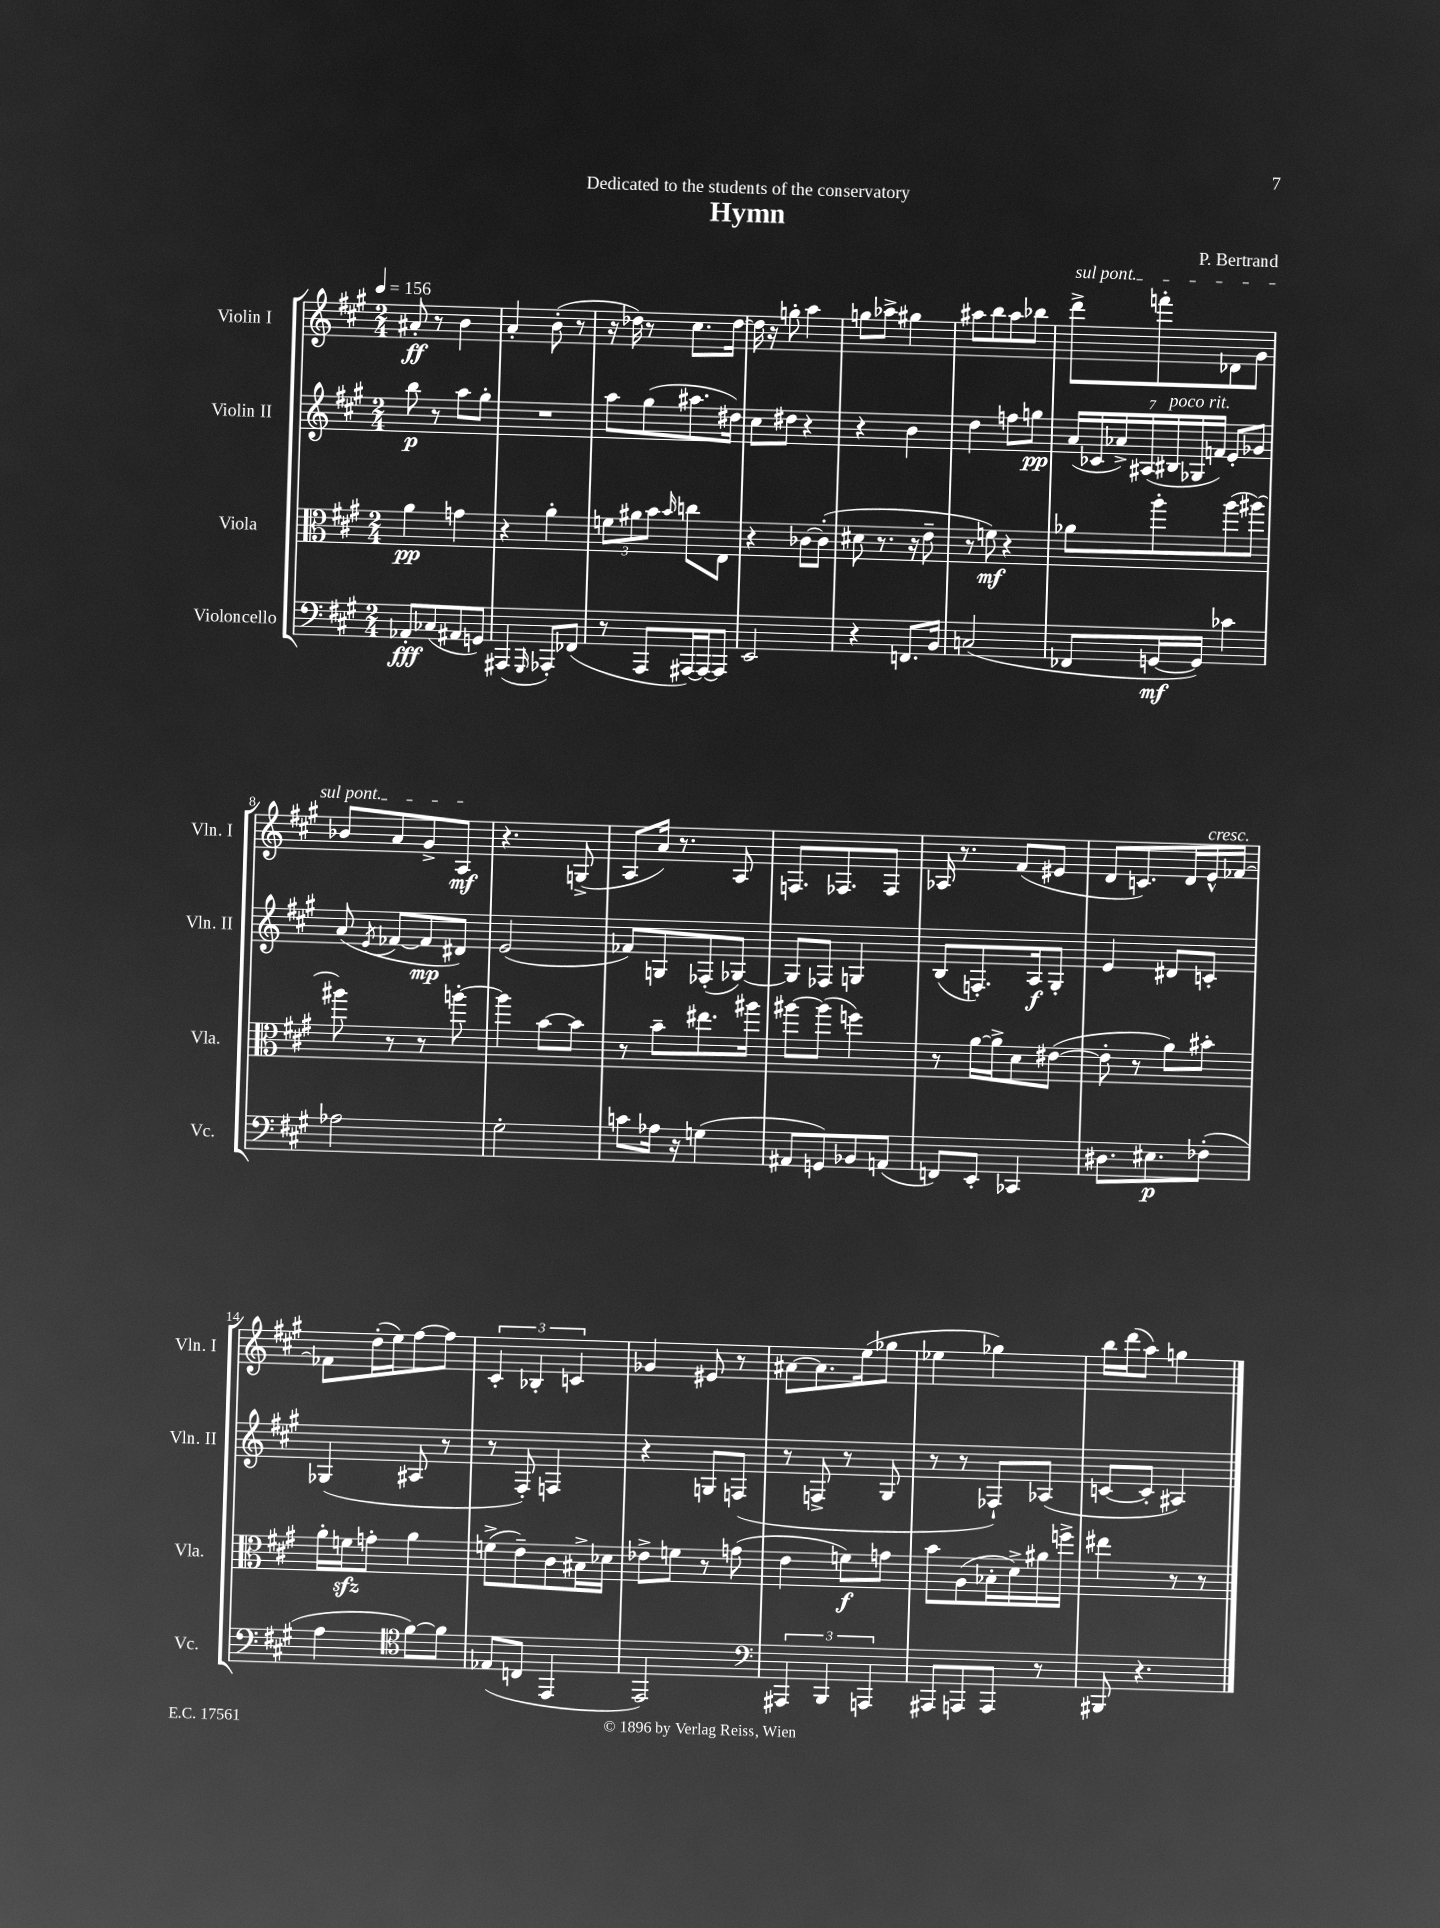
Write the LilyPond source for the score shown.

\header { title = "Hymn" composer = "P. Bertrand" dedication = "Dedicated to the students of the conservatory" }
<<
\new StaffGroup <<
\new Staff = "s0" \with { instrumentName = "Violin I" shortInstrumentName = "Vln. I" } {
    \clef treble \key a \major \numericTimeSignature \time 2/4 \tempo 4 = 156
    \autoBeamOff ais'8-.\ff r8 b'4 |
    a'4-. b'8-.( r8 |
    r16 des''16) r8 cis''8.[ des''16]~ |
    des''16 r16 g''8-. a''4 |
    g''8[ aes''8]-> gis''4 |
    ais''8[ b''8 ais''8 bes''8] |
    \once \override TextSpanner.bound-details.left.text = \markup { \italic "sul pont." } d'''8[->\startTextSpan f'''8-. des'8 gis'8] |
    bes'8[ a'8 gis'8-> a8]\mf\stopTextSpan |
    r4. g8->( |
    a8[ a'16]) r8. a8 |
    f8.[ fes8. fes8] |
    aes16 r8. fis'8[( eis'8] |
    d'8[ c'8.) d'16 e'16-^^\markup { \italic "cresc." } fes'16]~ |
    fes'8[ d''16-.( e''16) fis''8~ fis''8] |
    \tuplet 3/2 { cis'4-. bes4-. c'4 } |
    ges'4 eis'8 r8 |
    ais'8[~ ais'8. e''16( ges''8] |
    ees''4 ges''4) |
    b''16[ d'''16( a''8]) g''4 \bar "|." |
}
\new Staff = "s1" \with { instrumentName = "Violin II" shortInstrumentName = "Vln. II" } {
    \clef treble \key a \major \numericTimeSignature \time 2/4
    \autoBeamOff b''8\p r8 a''8[ gis''8]-. |
    R2 |
    a''8[ gis''8( ais''8. dis''16]) |
    cis''8[ dis''8] r4 |
    r4 b'4 |
    d''4 f''8[ g''8]\pp |
    \tuplet 7/4 { a'16[( ces'16 aes'16->) ais16( bis16^\markup { \italic "poco rit." } ges16 f'16]) } e'8[-. ges'8] |
    a'8( \acciaccatura { e'8 } fes'8[~ fes'8\mp dis'8]) |
    e'2( |
    fes'8[) g8 fes8-.( ges8]~) |
    ges8[ fes8] g4 |
    b8[( f8.-.) a16\f gis8]-. |
    e'4 dis'8[ c'8]-. |
    ges4( ais8 r8 |
    r8 fis8-.) f4 |
    r4 g8[ f8]( |
    r8 f8-> r8 gis8 |
    r8 r8 fes8[-!) aes8]( |
    c'8[~ c'8]-. ais4) \bar "|." |
}
\new Staff = "s2" \with { instrumentName = "Viola" shortInstrumentName = "Vla." } {
    \clef alto \key a \major \numericTimeSignature \time 2/4
    \autoBeamOff a'4\pp g'4 |
    r4 a'4-. |
    \tuplet 3/2 { f'8[ ais'8 b'8] } \grace { b'16 } c''8[ e8] |
    r4 ces'8[~ ces'8]-.( |
    dis'8 r8. r16 e'8-- |
    r8 f'8\mf) r4 |
    aes'8[ a''8-. a''8( ais''8]~) |
    ais''8 r8 r8 a''8~-. |
    a''4 b'8[~ b'8] |
    r8 b'8[-- eis''8. ais''16] |
    ais''8[~ ais''8]( f''4) |
    r8 a'16[~ a'16-> d'8 eis'8]~( |
    eis'8-. r8 a'8[) bis'8]-. |
    a'16[-. f'16\sfz g'8]-. a'4 |
    f'8[->( e'8--) cis'8 bis16-> des'16] |
    ees'8[-> f'8] r8 g'8( |
    e'4 f'8[\f) g'8] |
    b'8[ a8( bes16-. d'16->) ais'16 f''16]-> |
    eis''4 r8 r8 \bar "|." |
}
\new Staff = "s3" \with { instrumentName = "Violoncello" shortInstrumentName = "Vc." } {
    \clef bass \key a \major \numericTimeSignature \time 2/4
    \autoBeamOff aes,8[-.\fff ces8( ais,8 g,8]) |
    ais,,4( \grace { gis,,16 } aes,,8[-.) fes,8]( |
    r8 a,,8[ ais,,16~) ais,,16~ ais,,8] |
    e,2 |
    r4 f,8.[ b,16] |
    c2( |
    fes,8[ g,16~\mf g,16]) ces'4 |
    aes2 |
    gis2-. |
    c'8[ aes16] r16 g4( |
    ais,8[ g,8) bes,8 a,8]( |
    f,8[) e,8]-. ces,4 |
    dis8.[ eis8.\p fes8]-.( |
    a4 \clef tenor fis'8[~) fis'8] |
    ees8[( c8] e,4 |
    e,2) |
    \clef bass \tuplet 3/2 { ais,,4 b,,4 a,,4 } |
    ais,,8[ a,,8 a,,8] r8 |
    bis,,8 r4. \bar "|." |
}
>>
>>
